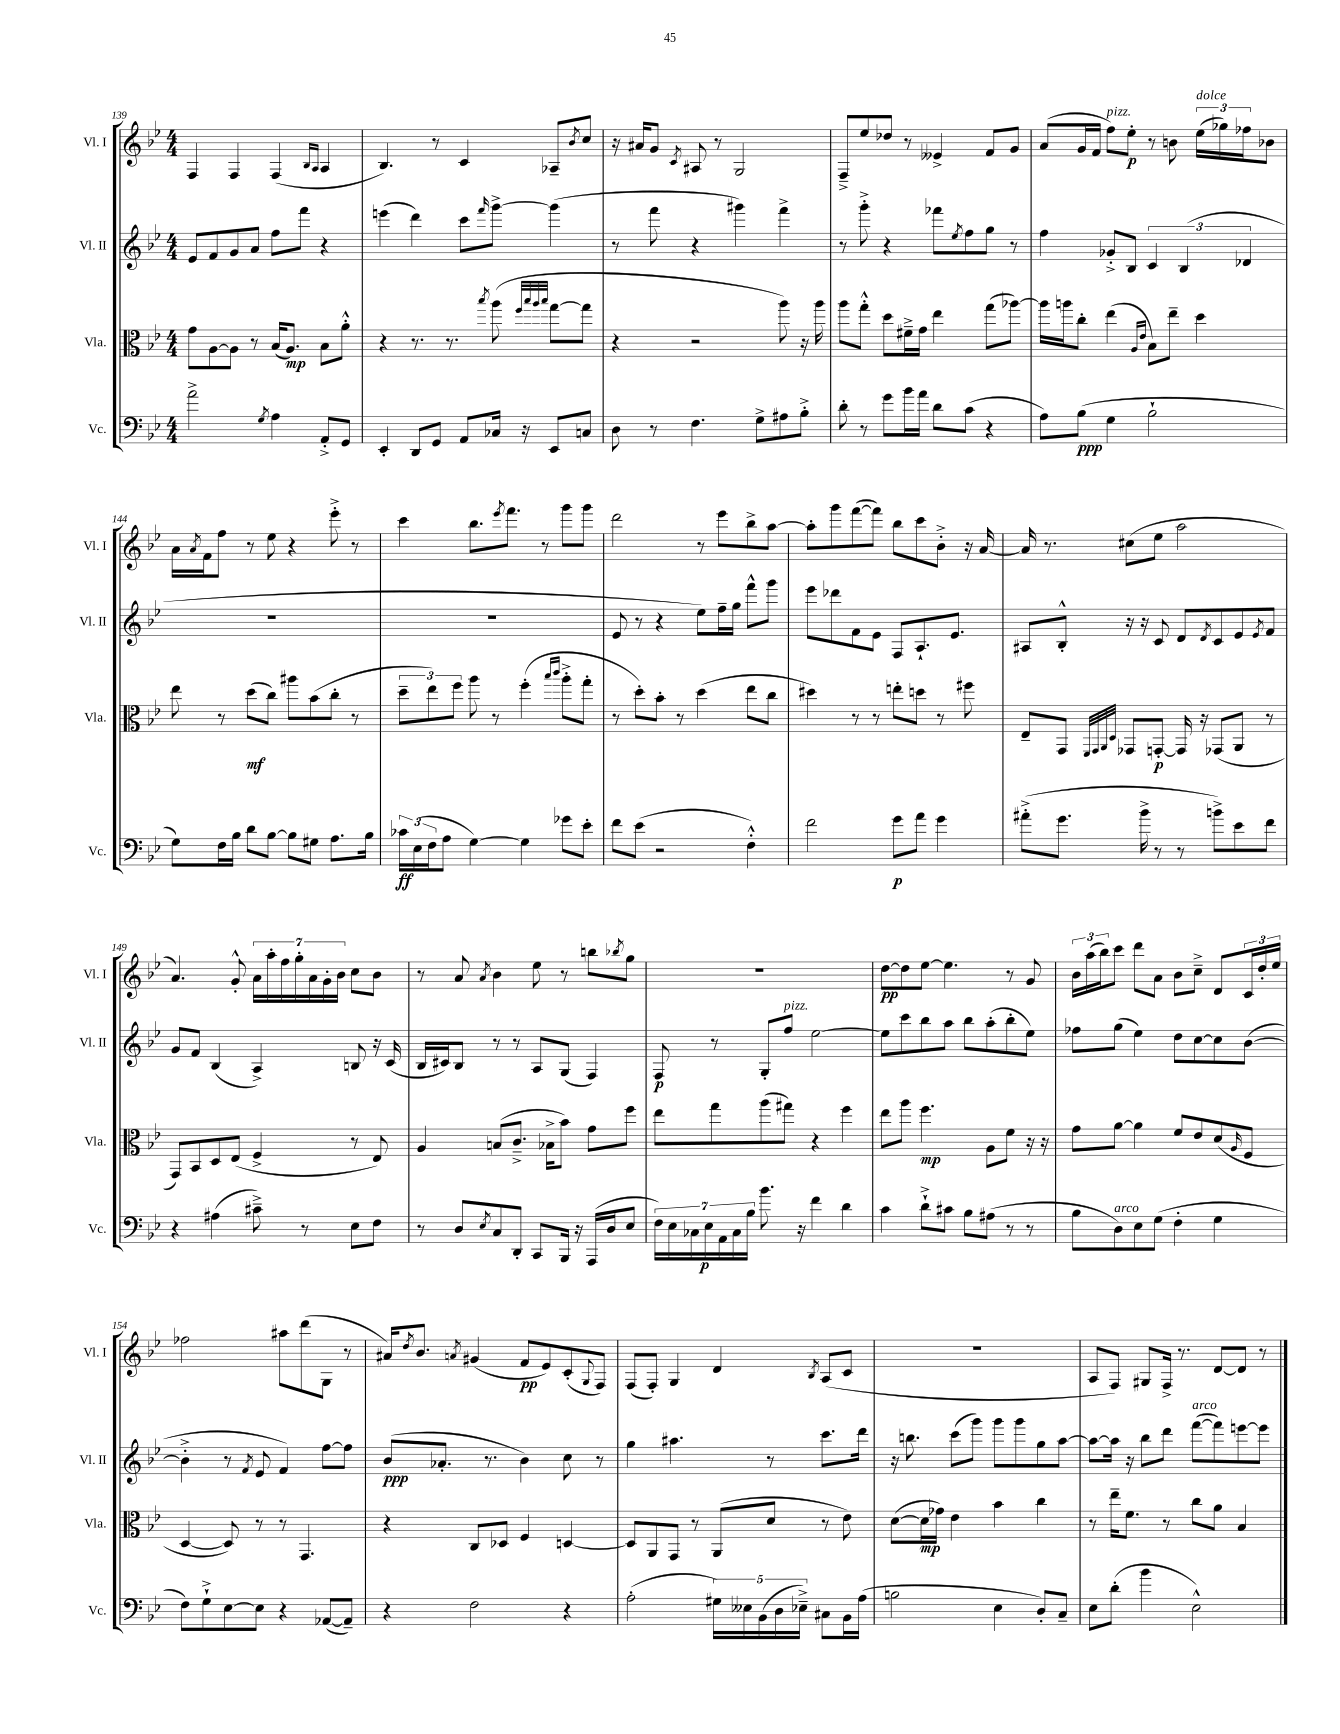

**kern	**kern	**kern	**kern
*staff4	*staff3	*staff2	*staff1
*clefF4	*clefC3	*clefG2	*clefG2
*k[b-e-]	*k[b-e-]	*k[b-e-]	*k[b-e-]
*M4/4	*M4/4	*M4/4	*M4/4
2a^	8g	8e-	4F
.	[8A	8f	.
.	8A]	8g	4F
.	8r	8a	.
8qG	.	.	.
4A	(16B-	8ff	(4F
.	8.A)	.	.
.	.	8fff	.
.	.	.	16qqB-
.	.	.	16qqA
8AA'^	8B-	4r	4A
8GG	8a'^^	.	.
=	=	=	=
4EE-'	4r	(4eee	4.B-)
8DD	8.r	4ddd)	.
8GG	.	.	8r
.	8.r	.	.
8AA	.	8ccc	4c
.	8qbb-	16qqfff	.
16C-	(8aa	[8ggg^	.
16r	.	.	.
.	32qqff	.	.
.	32qqbb-	.	.
.	32qqaa	.	.
.	32qqbb-	.	.
8EE-	[8gg	(4ggg]	8A-~
.	.	.	8qb-
8C	8gg]	.	8cc
=	=	=	=
8D	4r	8r	16r
.	.	.	16a#
8r	.	8fff	8g
.	.	.	8qc
4.F	2r	4r	8A#
.	.	.	8r
.	.	4ggg#)	2G
8G^	.	.	.
8A#	8aa)	4fff^	.
8B-'^	16r	.	.
.	16aa	.	.
=	=	=	=
8d'	8aa	8r	8F~^
8r	8gg'^^	8ggg'^	8ee-
8g	8dd	4r	8dd-
16b-	16f#~^	.	8r
16a	16g	.	.
8d	4ee-	8fff-	4e--^
.	.	8qee-	.
(8c	.	8ff	.
4r	(8gg	8gg	8f
.	[8aa-)	8r	8g
=	=	=	=
8A)	16aa-]	4ff	(8a
.	16aa	.	.
(8B-	8cc'	.	16g
.	.	.	16f
4G	(4ee-	8g-'^	8ff)
.	.	8B-	8ee-'
.	16qqA	.	.
.	16qqe-	.	.
2B-`	8B-)	6c	8r
.	8ee-~	.	8b
.	.	(6B-	.
.	4dd	.	(24ee-
.	.	.	24gg-)
.	.	6d-	24ff-
.	.	.	8b-
=	=	=	=
8G)	8ee-	1r	16a
.	.	.	8qa
.	.	.	16f
16F	8r	.	8ff
16B-	.	.	.
8d	(8dd	.	8r
[8B-	8cc)	.	8ee-
8B-]	8aa#	.	4r
8G#	(8b-	.	.
8.A	8cc'	.	8eee-'^
.	8r	.	8r
16B-	.	.	.
=	=	=	=
24c-	12dd~	1r	4ccc
(24E-	.	.	.
24F	12ee-)	.	.
8A	.	.	.
.	12ff	.	.
[4G)	8aa	.	8.bb-
.	8r	.	.
.	.	.	8qeee-
.	.	.	8.fff
4G]	(4ff'	.	.
.	.	.	8r
.	16qqbb-	.	.
.	16qqccc	.	.
8g-	8aa'^	.	8ggg
8e-'	8gg'	.	8ggg
=	=	=	=
8f	8r	8e-	2ddd
(8e-	8dd')	8r	.
2r	8b-'	4r	.
.	8r	.	.
.	(4dd	8ee-)	8r
.	.	16ff~	8eee-
.	.	16gg	.
4F'^^)	8ee-	8fff^^	8bb-^
.	8cc	8ggg	[8aa
=	=	=	=
2f	4dd#)	8eee-	8aa']
.	.	8ddd-	8ggg
.	8r	8f	([8fff
.	8r	8e-	8fff])
8g	8ee'	8F	8bb-
8a	8dd	8.A`	8ccc
4g	8r	.	8b-'^
.	.	8.e-	.
.	8ff#	.	16r
.	.	.	[16a
=	=	=	=
(8a#'^	8E-~	8A#	16a]
.	.	.	8.r
8.g	8GG	8B-'^^	.
.	32qqFF	.	.
.	32qqGG	.	.
.	32qqAA	.	.
.	32qqD	.	.
.	8GG-	16r	(8cc#
16b-^	.	16r	.
8r	[8GG'	8c	8ee-
8r	16GG]	8d	2aa
.	16r	.	.
.	.	8qd	.
8b^)	(8GG-	8c	.
8e-	8AA	8e-	.
.	.	8qe-	.
8f	8r	8f	.
=	=	=	=
4r	8GG)	8g	4.a)
.	8BB-	8f	.
(4A#	8D	(4B-	.
.	(8E-	.	8g'^^
8c#~^)	4F^	4A^)	28a
.	.	.	28aa'
.	.	.	28ff
.	.	.	28gg'
8r	.	.	.
.	.	.	28a
.	.	.	28g'
.	.	.	28b-
8E-	8r	8B	8cc
8F	8E-)	16r	8b-
.	.	(16c	.
=	=	=	=
8r	4A	16B-	8r
.	.	16c#)	.
8D	.	8B-	8a
8qE-	.	.	8qa
8C	(8B	8r	4b-
8DD'	8.c~^	8r	.
8CC	.	8A	8ee-
.	16B-^	.	.
16BBB-	8b-)	(8G	8r
16r	.	.	.
(16AAA	8g	4F)	8bb
16D	.	.	.
.	.	.	8qbb-
8E-	8ff	.	8gg
=	=	=	=
28F)	8ee-	8F	1r
28E-	.	.	.
28C-	.	.	.
28E-	.	.	.
.	8gg	8r	.
28AA	.	.	.
28C-	.	.	.
28B-	.	.	.
8.b-	(8aa	8G'	.
.	8gg#)	8ff	.
16r	.	.	.
4f	4r	[2ee-	.
4d	4ff	.	.
=	=	=	=
4c	8ee-	8ee-]	[8dd
.	8aa	8ccc	8dd]
8d`^	4.ff	8bb-	[8ee-
8c#	.	8aa	4.ee-]
8B-	.	8bb-	.
(8A#	8A	(8aa'	.
8r	8f	8bb-'	8r
8r	16r	8ee-)	8g
.	16r	.	.
=	=	=	=
8B-	8g	8ff-	24b-
.	.	.	(24aa
.	.	.	24bb-)
8D)	[8a	(8gg	8ccc
8E-	4a]	4ee-)	8ddd
(8G	.	.	8a
4F'	8f	8dd	8b-
.	8e-	[8cc	8cc~^
4G	(8d	8cc]	8d
.	16qqA	.	.
.	8F	([8b-	24c
.	.	.	24dd'
.	.	.	24ee-
=	=	=	=
8F)	[4D	4b-'^]	2ff-
8G`^	.	.	.
[8E-	8D])	8r	.
.	.	8qf	.
8E-]	8r	8e-	.
4r	8r	4f)	8aa#
.	4.GG	.	(8ddd
([8AA-	.	[8ff	8G
8AA-~])	.	8ff]	8r
=	=	=	=
4r	4r	(8b-	16a#)
.	.	.	8qdd
.	.	.	8.b-
.	.	8.a-'	.
.	.	.	8qa
2F	8C	.	(4g#
.	.	8.r	.
.	8D-	.	.
.	4F	4b-)	8f
.	.	.	8e-)
4r	[4D	8cc	(8c'
.	.	.	8qqG
.	.	8r	8F)
=	=	=	=
(2A'	8D]	4gg	(8F
.	8AA	.	8F')
.	8GG	4.aa#	4G
.	8r	.	.
20G#)	(8AA	.	4d
20E--	.	.	.
(20BB-	.	.	.
.	8d	8r	.
20D	.	.	.
20E-~^)	.	.	.
.	.	.	8qB-
8C#	8r	8.ccc	(8A
16BB-	8e-)	.	8c
(16A	.	16ddd	.
=	=	=	=
2B	([8d	16r	1r
.	.	8.bb	.
.	16d]	.	.
.	16g-)	.	.
.	4e-	(8ccc	.
.	.	8ggg)	.
4E-	4b-	8ggg	.
.	.	8ggg	.
8D')	4cc	8gg	.
8C~	.	[8aa	.
=	=	=	=
8E-	8r	8aa_	8A
(8d'	16ee-~	16aa]	8F)
.	8.f	16r	.
4b-	.	8bb-	8G#
.	8r	8ddd	16F^
.	.	.	8.r
2E-^^)	8cc	([8fff	.
.	8a	8fff])	[8d
.	4B-	[8eee	8d]
.	.	8eee]	8r
==	==	==	==
*-	*-	*-	*-
